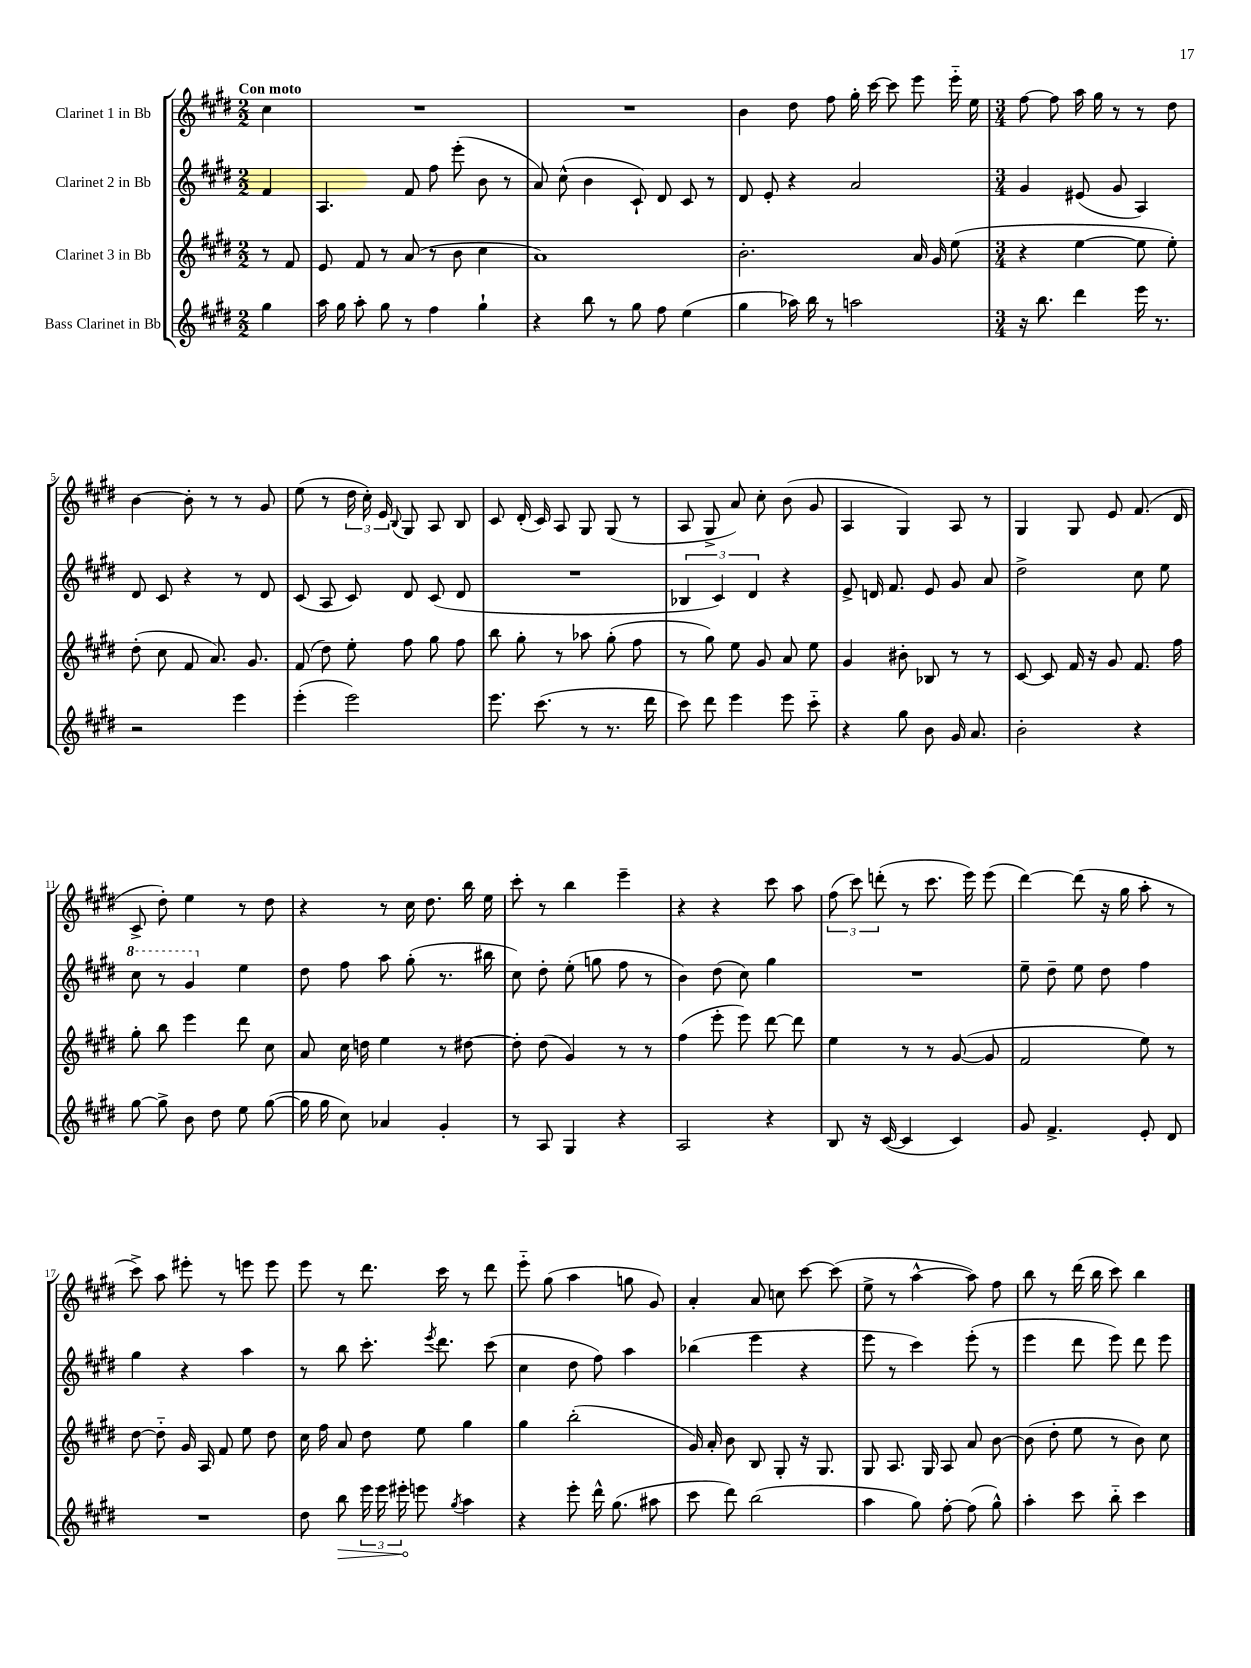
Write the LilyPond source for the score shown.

<<
\new StaffGroup <<
\new Staff = "s0" \with { instrumentName = "Clarinet 1 in Bb" } {
    \clef treble \key e \major \numericTimeSignature \time 2/2 \partial 4 \tempo "Con moto"
    \autoBeamOff cis''4 |
    R1 |
    R1 |
    b'4 dis''8 fis''8 gis''16-. cis'''16~ cis'''8 e'''8 e'''16-_ e''16 |
    \numericTimeSignature \time 3/4 fis''8~ fis''8 a''16 gis''16 r8 r8 dis''8 |
    b'4~ b'8-. r8 r8 gis'8 |
    e''8( r8 \tuplet 3/2 { dis''16 cis''16-.) e'16 } \appoggiatura { b8 } gis8 a8 b8 |
    cis'8 dis'16-.( cis'16) a8 gis8 gis8( r8 |
    a8 gis8-> a'8) cis''8-. b'8( gis'8 |
    a4 gis4) a8 r8 |
    gis4 gis8 e'8 fis'8.( dis'16 |
    cis'8-> dis''8-.) e''4 r8 dis''8 |
    r4 r8 cis''16 dis''8. b''16 e''16 |
    cis'''8-. r8 b''4 e'''4-- |
    r4 r4 cis'''8 a''8 |
    \tuplet 3/2 { fis''8( cis'''8) d'''8-.( } r8 cis'''8. e'''16) e'''8( |
    dis'''4~) dis'''8( r16 gis''16 a''8-. r8 |
    cis'''8->) a''8 eis'''8-. r8 e'''8 e'''8 |
    e'''8 r8 dis'''8. cis'''16 r8 dis'''8 |
    e'''8-_ gis''8( a''4 g''8 gis'8) |
    a'4-. a'8 c''8 cis'''8~ cis'''8( |
    e''8-> r8 a''4~-^ a''8) fis''8 |
    b''8 r8 dis'''16( b''16 cis'''8) b''4 \bar "|." |
}
\new Staff = "s1" \with { instrumentName = "Clarinet 2 in Bb" } {
    \clef treble \key e \major \numericTimeSignature \time 2/2 \partial 4
    \autoBeamOff fis'4 |
    a4. fis'8 fis''8 e'''8-.( b'8 r8 |
    a'8) cis''8-^( b'4 cis'8-!) dis'8 cis'8 r8 |
    dis'8 e'8-. r4 a'2 |
    \numericTimeSignature \time 3/4 gis'4 eis'8( gis'8 a4) |
    dis'8 cis'8 r4 r8 dis'8 |
    cis'8( a8 cis'8) dis'8 cis'8( dis'8 |
    R2. |
    \tuplet 3/2 { bes4 cis'4) dis'4 } r4 |
    e'8-> d'16 fis'8. e'8 gis'8 a'8 |
    dis''2-> cis''8 e''8 |
    \ottava #1 cis'''8 r8 gis''4 \ottava #0 e''4 |
    dis''8 fis''8 a''8 gis''8-.( r8. bis''16 |
    cis''8) dis''8-. e''8-.( g''8 fis''8 r8 |
    b'4) dis''8( cis''8) gis''4 |
    R2. |
    e''8-- dis''8-- e''8 dis''8 fis''4 |
    gis''4 r4 a''4 |
    r8 b''8 cis'''8.-. \acciaccatura { e'''8 } dis'''8. cis'''8( |
    cis''4 dis''8 fis''8) a''4 |
    bes''4( e'''4 r4 |
    e'''8 r8 cis'''4) e'''8-.( r8 |
    e'''4 dis'''8 e'''8) dis'''8 e'''8 \bar "|." |
}
\new Staff = "s2" \with { instrumentName = "Clarinet 3 in Bb" } {
    \clef treble \key e \major \numericTimeSignature \time 2/2 \partial 4
    \autoBeamOff r8 fis'8 |
    e'8 fis'8 r8 a'8( r8 b'8 cis''4 |
    a'1) |
    b'2.-. a'16 gis'16 e''8( |
    \numericTimeSignature \time 3/4 r4 e''4~ e''8 e''8-.) |
    dis''8-.( cis''8 fis'8 a'8.) gis'8. |
    fis'8( dis''8) e''8-. fis''8 gis''8 fis''8 |
    b''8 gis''8-. r8 aes''8 gis''8-.( fis''8 |
    r8 gis''8) e''8 gis'8 a'8 e''8 |
    gis'4 bis'8-. bes8 r8 r8 |
    cis'8~ cis'8 fis'16 r16 gis'8 fis'8. fis''16 |
    gis''8-. b''8 e'''4 dis'''8 cis''8 |
    a'8 cis''16 d''16 e''4 r8 dis''8~ |
    dis''8-. dis''8( gis'4) r8 r8 |
    fis''4( e'''8-. e'''8) dis'''8~ dis'''8 |
    e''4 r8 r8 gis'8~( gis'8 |
    fis'2 e''8) r8 |
    dis''8~ dis''8-_ gis'16 a16 fis'8 e''8 dis''8 |
    cis''16 fis''16 a'8 dis''8 e''8 gis''4 |
    gis''4 b''2-.( |
    gis'16) a'16-. b'8 b8 gis8-. r16 gis8. |
    gis8 a8. gis16 a8 a'8 b'8~ |
    b'8( dis''8-. e''8 r8 b'8) cis''8 \bar "|." |
}
\new Staff = "s3" \with { instrumentName = "Bass Clarinet in Bb" } {
    \clef treble \key e \major \numericTimeSignature \time 2/2 \partial 4
    \autoBeamOff gis''4 |
    a''16 gis''16 a''8-. gis''8 r8 fis''4 gis''4-! |
    r4 b''8 r8 gis''8 fis''8 e''4( |
    gis''4 aes''16) b''16 r8 a''2 |
    \numericTimeSignature \time 3/4 r16 b''8. dis'''4 e'''16 r8. |
    r2 e'''4 |
    e'''4-.( e'''2) |
    e'''8. cis'''8.( r8 r8. dis'''16 |
    cis'''8) dis'''8 e'''4 e'''8 cis'''8-_ |
    r4 gis''8 b'8 gis'16 a'8. |
    b'2-. r4 |
    gis''8~ gis''8-> b'8 dis''8 e''8 gis''8~( |
    gis''16 gis''16 cis''8) aes'4 gis'4-. |
    r8 a8 gis4 r4 |
    a2 r4 |
    b8 r16 cis'16~( cis'4 cis'4) |
    gis'8 fis'4.-> e'8-. dis'8 |
    R2. |
    dis''8 \once \override Hairpin.circled-tip = ##t b''8\> \tuplet 3/2 { e'''16 e'''16 eis'''16-.\! } e'''8 \acciaccatura { gis''8 } a''4 |
    r4 e'''8-. dis'''16-^ gis''8.( ais''8 |
    cis'''8 dis'''8) b''2( |
    a''4 gis''8) fis''8~-. fis''8( gis''8-^) |
    a''4-. cis'''8 b''8-_ cis'''4 \bar "|." |
}
>>
>>
